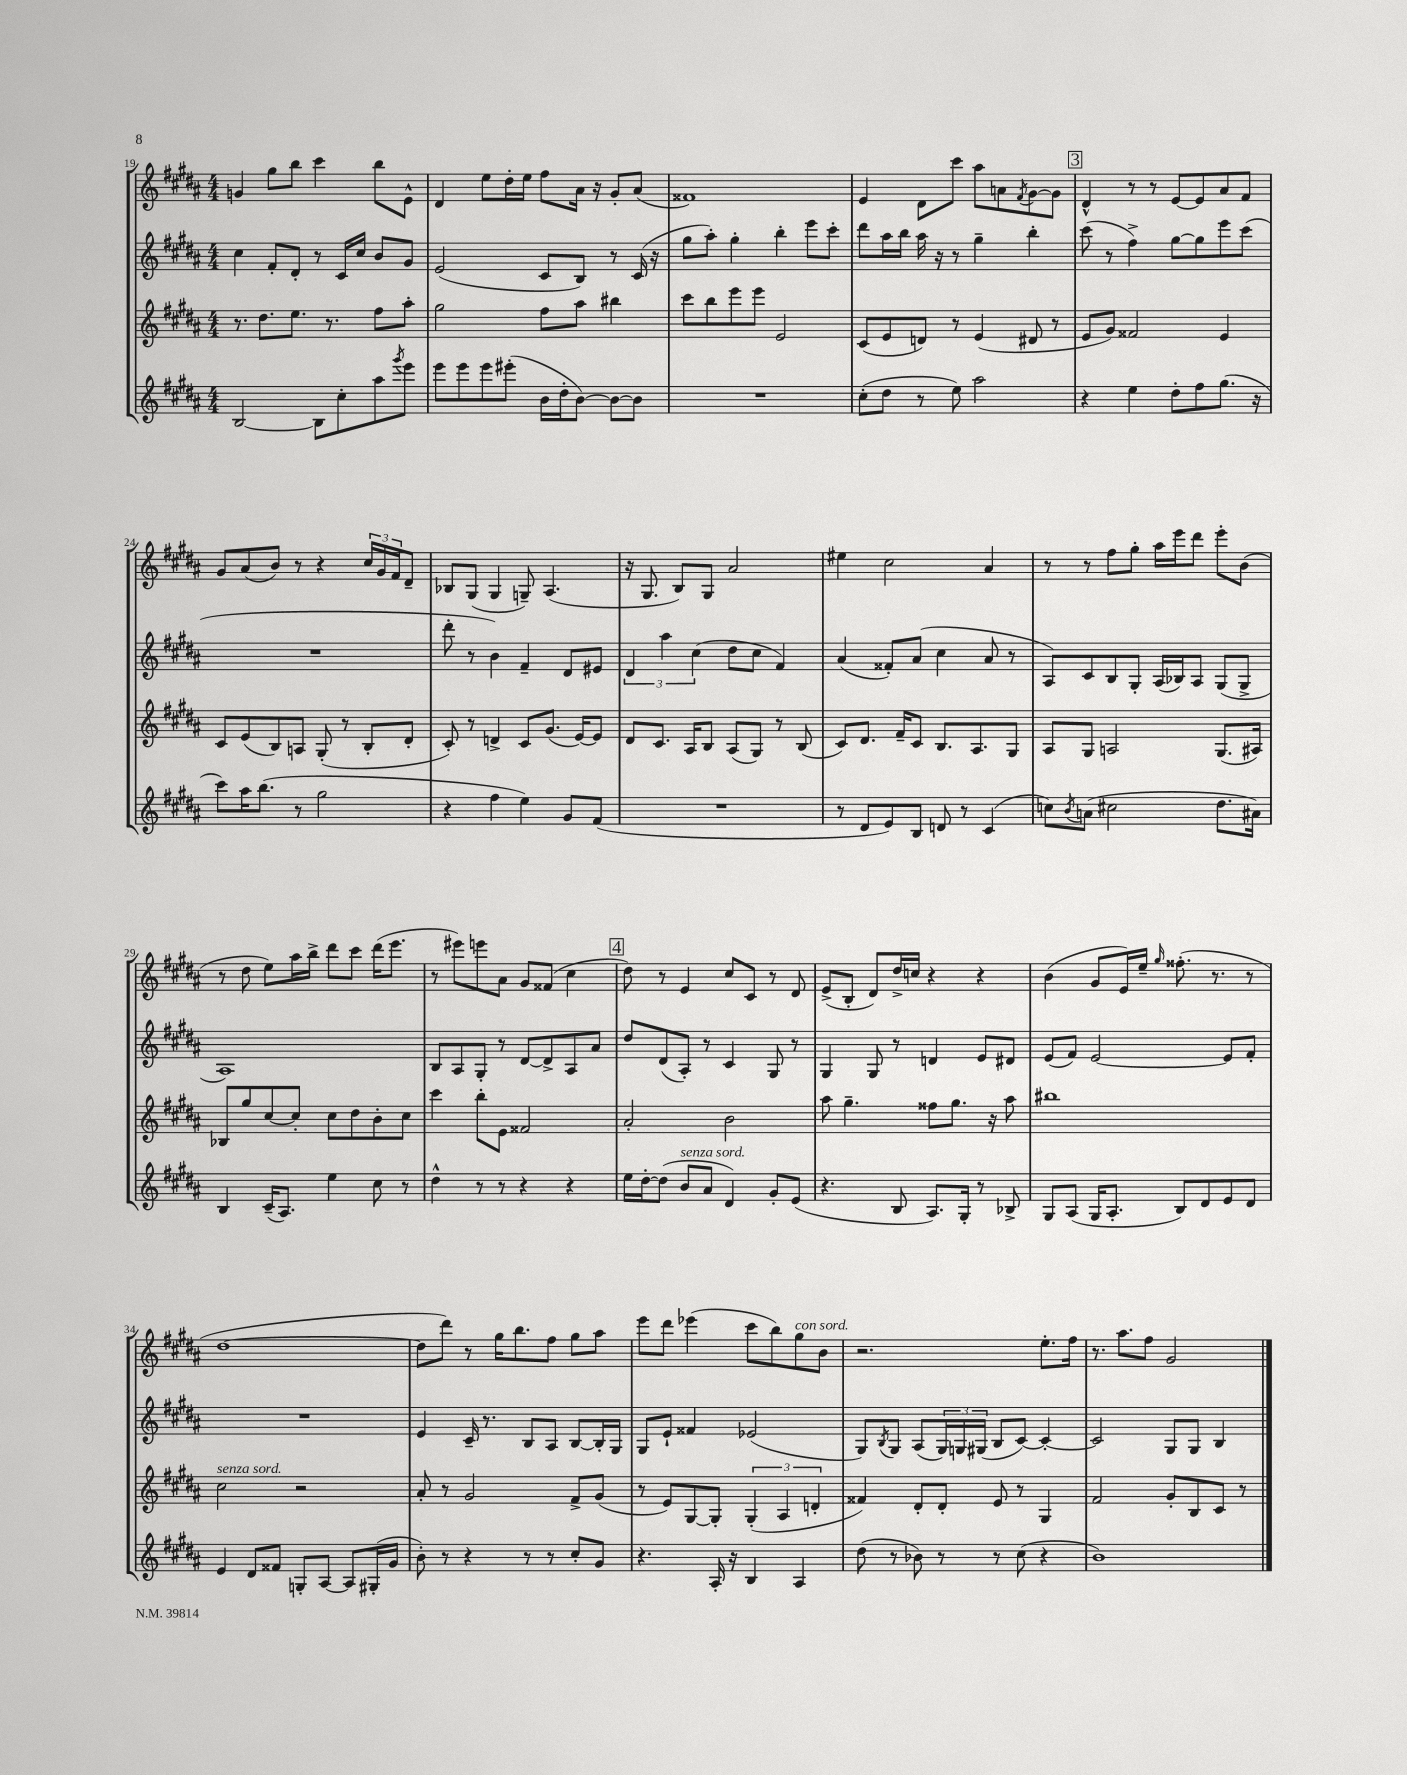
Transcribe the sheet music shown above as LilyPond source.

<<
\new StaffGroup <<
\new Staff = "s0" {
    \clef treble \key b \major \numericTimeSignature \time 4/4
    g'4 gis''8 b''8 cis'''4 b''8 e'8-^ |
    dis'4 e''8 dis''16-. e''16 fis''8 ais'16 r16 gis'8-. ais'8( |
    fisis'1) |
    e'4 dis'8 cis'''8 ais''8 a'8 \acciaccatura { fis'8 } gis'8~ gis'8 |
    \mark \markup { \box "3" } dis'4-^ r8 r8 e'8~ e'8 ais'8 fis'8 |
    gis'8 ais'8( b'8) r8 r4 \tuplet 3/2 { cis''16 gis'16 fis'16 } dis'8-- |
    bes8 gis8( gis4 g8--) ais4.( |
    r16 gis8. b8) gis8 ais'2 |
    eis''4 cis''2 ais'4 |
    r8 r8 fis''8 gis''8-. ais''16 e'''16 dis'''8 e'''8-. b'8( |
    r8 dis''8 e''8) ais''16 b''16-> dis'''8 cis'''8 dis'''16( e'''8. |
    r8 eis'''8) e'''8 ais'8 gis'8 fisis'8( cis''4 |
    \mark \markup { \box "4" } dis''8) r8 e'4 cis''8 cis'8 r8 dis'8 |
    e'8->( b8-. dis'8) dis''16-> c''16 r4 r4 |
    b'4( gis'8 e'16) e''16-- \grace { gis''16 } fisis''8.-.( r8. r8 |
    dis''1~ |
    dis''8 dis'''8) r8 gis''16 b''8. fis''8 gis''8 ais''8 |
    e'''8 dis'''8 ees'''4( cis'''8 b''8) gis''8^\markup { \italic "con sord." } b'8 |
    r2. e''8.-. fis''16 |
    r8. ais''8. fis''8 gis'2 \bar "|." |
}
\new Staff = "s1" {
    \clef treble \key b \major \numericTimeSignature \time 4/4
    cis''4 fis'8-. dis'8-. r8 cis'16 cis''16 b'8 gis'8 |
    e'2( cis'8 b8) r8 cis'16( r16 |
    gis''8 ais''8-.) gis''4-. b''4-. e'''8 cis'''8-. |
    dis'''8 ais''16 b''16 ais''16 r16 r8 gis''4-- b''4-. |
    \mark \markup { \box "3" } cis'''8( r8 fis''4->) gis''8~ gis''8 e'''8 cis'''8( |
    R1 |
    dis'''8-. r8 b'4) fis'4-- dis'8 eis'8 |
    \tuplet 3/2 { dis'4 ais''4 cis''4( } dis''8 cis''8 fis'4) |
    ais'4( fisis'8-.) ais'8( cis''4 ais'8 r8 |
    ais8) cis'8 b8 gis8-. ais16( bes16) ais8 gis8( gis8-> |
    ais1) |
    b8 ais8 gis8-. r8 dis'8~ dis'8-> ais8 ais'8 |
    \mark \markup { \box "4" } dis''8 dis'8( ais8-.) r8 cis'4 gis8 r8 |
    gis4 gis8 r8 d'4 e'8 dis'8 |
    e'8( fis'8) e'2~ e'8 fis'8-. |
    R1 |
    e'4 cis'16-- r8. b8 ais8 b8~ b16-. gis16 |
    gis8 e'8-! fisis'4 ees'2( |
    gis8) \acciaccatura { b8 } gis8 ais8( \tuplet 3/2 { gis16) g16 gis16( } b8 cis'8~) cis'4~-. |
    cis'2 gis8 gis8 b4 \bar "|." |
}
\new Staff = "s2" {
    \clef treble \key b \major \numericTimeSignature \time 4/4
    r8. dis''8. e''8. r8. fis''8 ais''8-. |
    gis''2 fis''8 ais''8 bis''4 |
    cis'''8 b''8 e'''8 e'''8 e'2 |
    cis'8( e'8 d'8) r8 e'4( dis'8 r8 |
    \mark \markup { \box "3" } e'8 gis'8) fisis'2 e'4 |
    cis'8 e'8( b8) a8 gis8-.( r8 b8-. dis'8-. |
    cis'8-.) r8 d'4-> cis'8 gis'8.( e'16~) e'8 |
    dis'8 cis'8. ais16 b8 ais8( gis8) r8 b8( |
    cis'8) dis'8. fis'16-- cis'8 b8. ais8. gis8 |
    ais8 gis8 a2 gis8.( ais16) |
    bes8 gis''8 cis''8~ cis''8-. cis''8 dis''8 b'8-. cis''8 |
    cis'''4 b''8-. e'8 fisis'2 |
    \mark \markup { \box "4" } ais'2-. b'2 |
    ais''8 gis''4.-- fisis''8 gis''8. r16 ais''8 |
    bis''1 |
    cis''2^\markup { \italic "senza sord." } r2 |
    ais'8-. r8 gis'2 fis'8-> gis'8( |
    r8 e'8) gis8~ gis8-. \tuplet 3/2 { gis4-.( ais4 d'4-. } |
    fisis'4) dis'8-. dis'8-. e'8 r8 gis4 |
    fis'2 gis'8-. b8 cis'8 r8 \bar "|." |
}
\new Staff = "s3" {
    \clef treble \key b \major \numericTimeSignature \time 4/4
    b2~ b8 cis''8-. ais''8 \acciaccatura { gis'''8 } e'''8 |
    e'''8 e'''8 e'''8 eis'''8-.( b'16 dis''16-. b'8~) b'8~ b'8 |
    R1 |
    cis''8-.( dis''8 r8 e''8) ais''2 |
    \mark \markup { \box "3" } r4 e''4 dis''8-. fis''8 gis''8.( r16 |
    cis'''8) ais''16 b''8.( r8 gis''2 |
    r4 fis''4 e''4) gis'8 fis'8( |
    R1 |
    r8 dis'8 e'8) b8 d'8 r8 cis'4( |
    c''8) \acciaccatura { b'8 } a'8( cis''2 dis''8. ais'16) |
    b4 cis'16--( ais8.) e''4 cis''8 r8 |
    dis''4-^ r8 r8 r4 r4 |
    \mark \markup { \box "4" } e''16 dis''16~-. dis''8( b'8^\markup { \italic "senza sord." } ais'8 dis'4) gis'8-. e'8( |
    r4. b8 ais8.) gis16-. r8 bes8-> |
    gis8 ais8( gis16 ais8.-. b8) dis'8 e'8 dis'8 |
    e'4 dis'8 fisis'8 g8-. ais8~ ais8 gis16-.( gis'16 |
    b'8-.) r8 r4 r8 r8 cis''8-. gis'8 |
    r4. ais16-. r16 b4 ais4 |
    dis''8( r8 bes'8) r8 r8 cis''8( r4 |
    b'1) \bar "|." |
}
>>
>>
\layout { \context { \Score currentBarNumber = #19 } }
